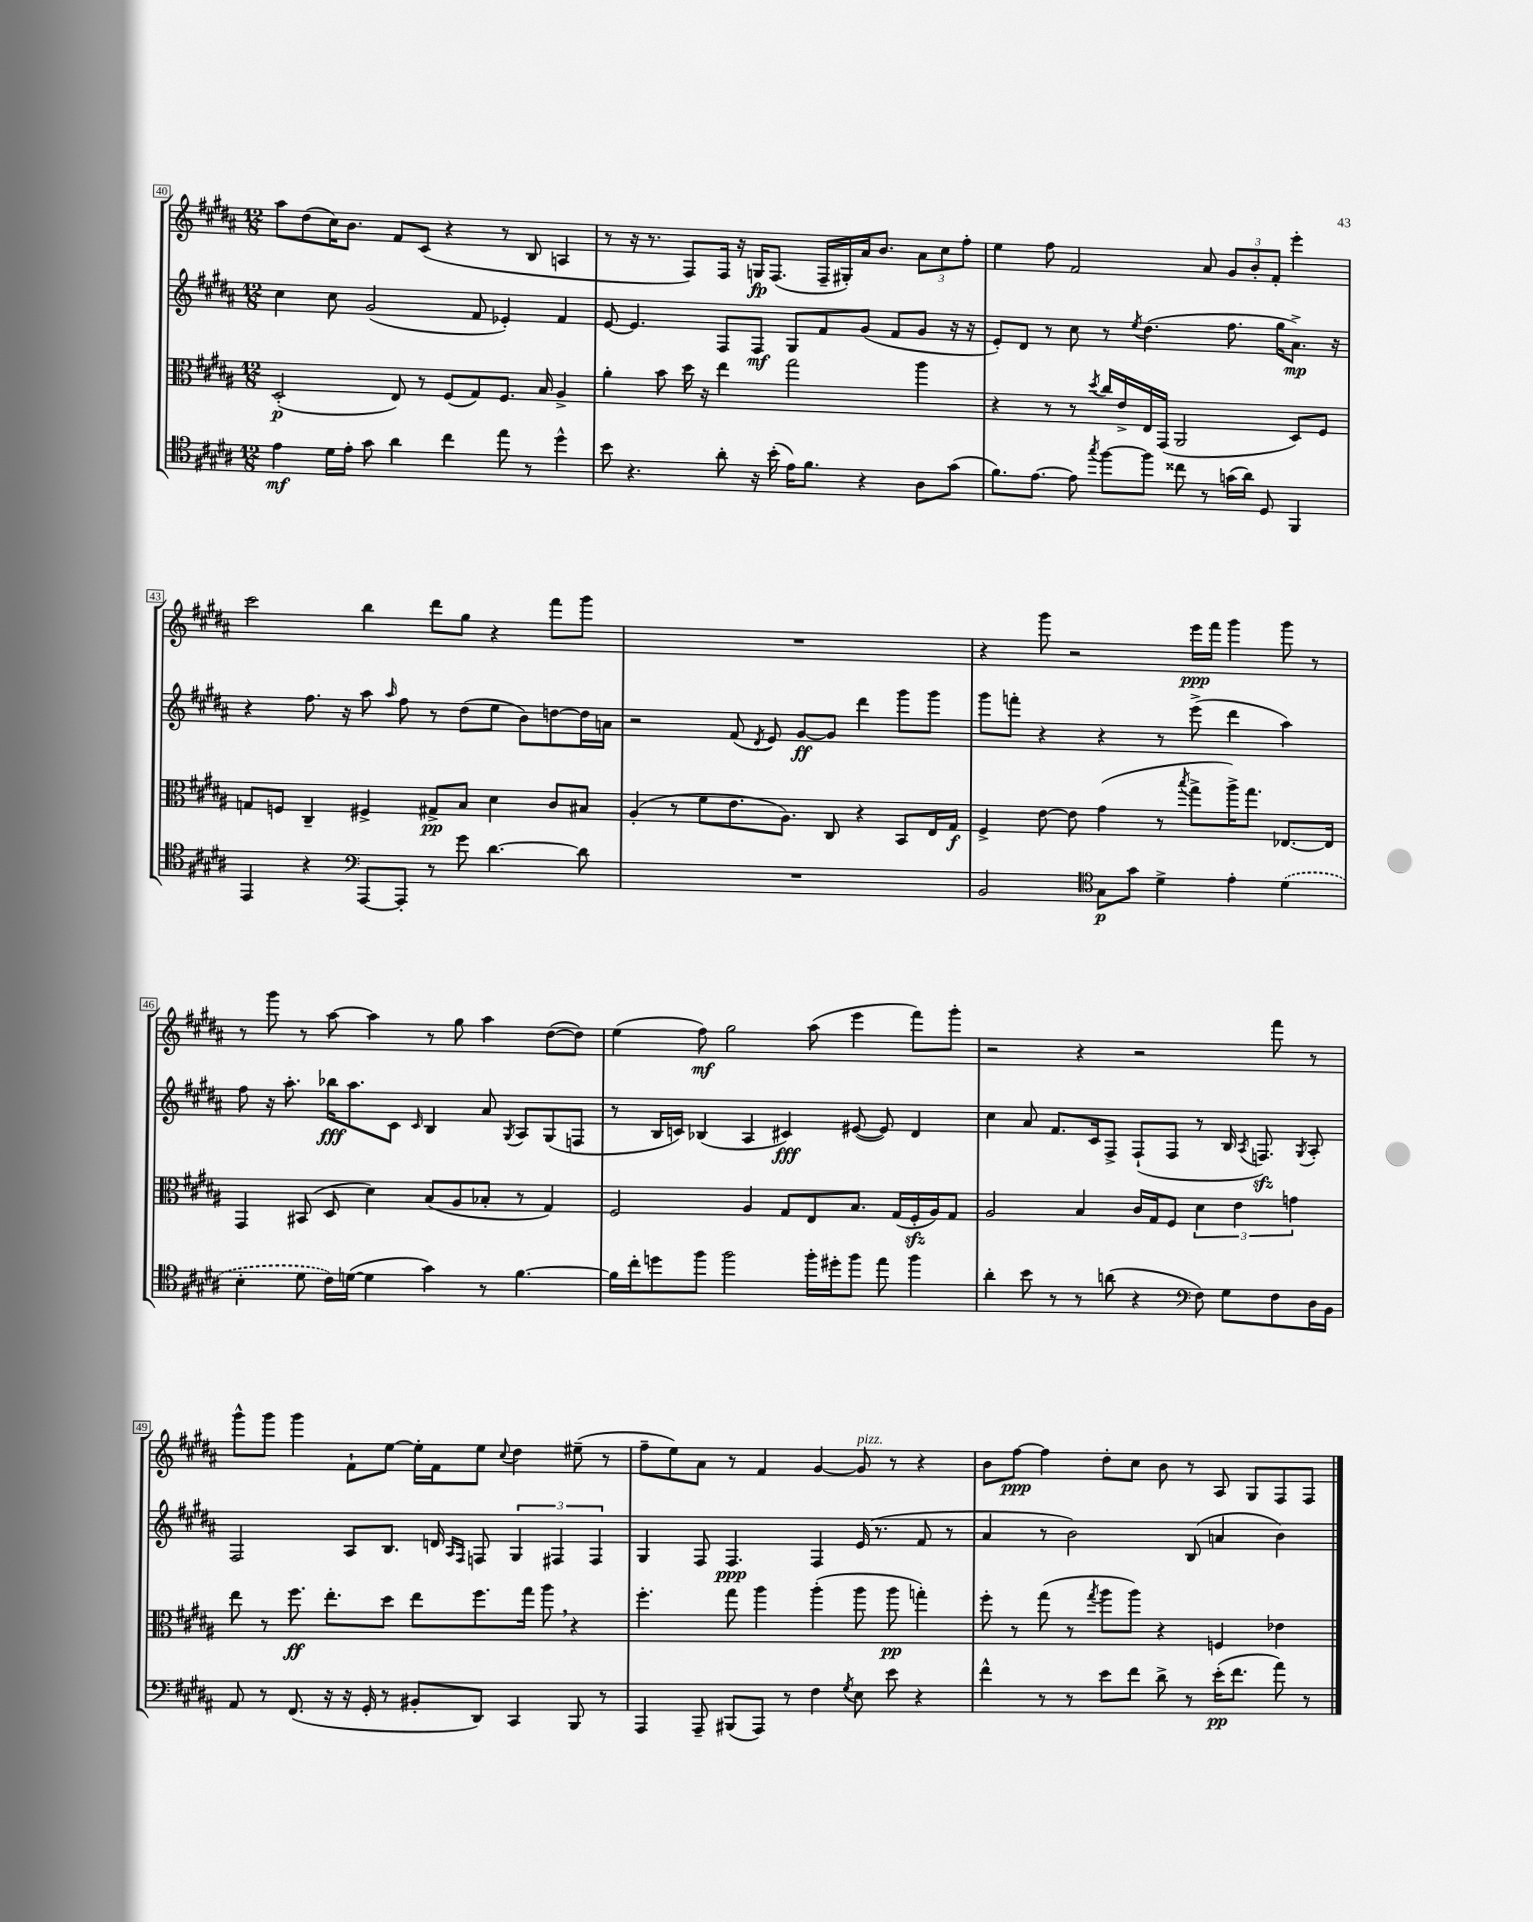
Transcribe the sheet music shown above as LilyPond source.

<<
\new StaffGroup <<
\new Staff = "s0" {
    \clef treble \key b \major \numericTimeSignature \time 12/8
    \autoBeamOff ais''8[ dis''8( cis''16) b'8.] fis'8[ cis'8]( r4 r8 b8 a4 |
    r8 r16 r8. fis8[) fis16] r16 g16[\fp fis8.]( fis16[-- gis16-.) ais'16 b'8.] \tuplet 3/2 { ais'8[ cis''8 fis''8]-. } |
    e''4 fis''8 fis'2 ais'8 \tuplet 3/2 { gis'8[ b'8-. fis'8]-. } e'''4-. |
    cis'''2 b''4 dis'''8[ gis''8] r4 fis'''8[ gis'''8] |
    R1. |
    r4 gis'''8 r2 e'''16[\ppp fis'''16] gis'''4 gis'''8 r8 |
    r8 gis'''8 r8 ais''8~ ais''4 r8 gis''8 ais''4 dis''8[~( dis''8]) |
    e''4( fis''8\mf) gis''2 ais''8( e'''4 fis'''8[) gis'''8]-. |
    r2 r4 r2 fis'''8 r8 |
    gis'''8[-^ gis'''8] gis'''4 fis'8[-! e''8]~ e''16[-. fis'16 e''8] \appoggiatura { cis''8 } dis''4 eis''8--( r8 |
    fis''8[-- e''8) ais'8] r8 fis'4 gis'4~ gis'8^\markup { \italic "pizz." } r8 r4 |
    b'8[ fis''8]~\ppp fis''4 dis''8[-. cis''8] b'8 r8 ais8 gis8[ fis8 fis8] \bar "|." |
}
\new Staff = "s1" {
    \clef treble \key b \major \numericTimeSignature \time 12/8
    \autoBeamOff cis''4 cis''8 gis'2( fis'8 ees'4-.) fis'4 |
    e'8~ e'4. fis8[ fis8]\mf gis8[ fis'8 gis'8]( fis'8[ gis'8] r16 r16 |
    e'8[-.) dis'8] r8 cis''8 r8 \acciaccatura { e''8 } dis''4.( fis''8. gis''16[ ais'8.]->\mp) r16 |
    r4 fis''8. r16 ais''8 \grace { ais''16 } fis''8 r8 dis''8[( e''8] b'8[) d''8~ d''16 a'16] |
    r2 fis'8( \acciaccatura { dis'8 } e'8) gis'8[~\ff gis'8] dis'''4 gis'''8[ gis'''8] |
    gis'''8[ f'''8]-. r4 r4 r8 e'''8->( dis'''4 ais''4) |
    fis''8 r16 ais''8.-. bes''16[\fff ais''8. cis'8] \grace { cis'16 } b4 ais'8 \acciaccatura { gis8 } ais8[ gis8( f8] |
    r8 b16[ c'16]) bes4( ais4 cis'4\fff) eis'8~( eis'8) dis'4 |
    cis''4 ais'8 fis'8.[ cis'16 fis8]-> fis8[-!( fis8] r8 b16 \acciaccatura { ais8 } f8.\sfz) \acciaccatura { gis8 } ais8-. |
    fis2 ais8[ b8.] d'16 \grace { ais16[ fis16] } f8 \tuplet 3/2 { gis4 fis4 fis4 } |
    gis4 fis8 fis4.\ppp fis4 e'16( r8. fis'8 r8 |
    ais'4 r8 b'2) b8( a'4 b'4) \bar "|." |
}
\new Staff = "s2" {
    \clef alto \key b \major \numericTimeSignature \time 12/8
    \autoBeamOff dis2-.\p( e8) r8 fis8[( gis8) fis8.] b16 ais4-> |
    ais'4-. b'8 dis''16 r16 e''4 gis''2 ais''4 |
    r4 r8 r8 \acciaccatura { dis''8 } cis''16[ e'16-> e16 gis,16]( ais,2 dis8[) fis8] |
    g8[ f8] cis4-- fis4-> gis8[->\pp b8] dis'4 cis'8[ bis8] |
    ais4-.( r8 fis'8[ e'8. ais8.]) cis8 r4 b,8[ e16 gis16]\f |
    fis4-> e'8~ e'8 gis'4( r8 \acciaccatura { b''8 } gis''8[-> ais''16->) gis''8.] ees8.[~ ees16] |
    gis,4 bis,8( dis8 dis'4) b8[( ais8 bes8]-. r8 gis4) |
    fis2 ais4 gis8[ e8 b8.] gis16[( fis16-.\sfz ais16) gis8] |
    ais2 b4 cis'16[ gis16 fis8] \tuplet 3/2 { dis'4 e'4 g'4 } |
    e''8 r8 fis''8.\ff e''8.[-. dis''8] e''8[ fis''8. gis''16] ais''8 \breathe r4 |
    fis''4.-. gis''8 ais''4 ais''4-.( ais''8 ais''8\pp g''4-.) |
    fis''8-. r8 gis''8( r8 \acciaccatura { gis''8 } ais''8[ ais''8]) r4 f4 ees'4 \bar "|." |
}
\new Staff = "s3" {
    \clef tenor \key b \major \numericTimeSignature \time 12/8
    \autoBeamOff e'4\mf dis'16[ e'16]-. gis'8 ais'4 cis''4 e''8 r8 dis''4-^ |
    b'8 r4. ais'8-. r16 b'16-.( e'16[) fis'8.] r4 ais8[ gis'8]( |
    fis'8.[) e'8.]~ e'8 \acciaccatura { gis''8 } fis''8[~ fis''8] cisis''8 r8 g'16[( ais'16]) dis8 fis,4 |
    e,4 r4 \clef bass ais,,8[~ ais,,8]-. r8 gis'8 dis'4.~ dis'8 |
    R1. |
    b,2 \clef tenor gis8[\p gis'8] dis'4-> e'4-. \once \slurDashed dis'4( |
    b4-. dis'8 cis'16[) d'16]~( d'4 gis'4) r8 fis'4.~ |
    fis'16[ cis''16-. d''8 fis''8] fis''2 fis''16[-. dis''16-. fis''8] e''8 fis''4 |
    ais'4-. b'8 r8 r8 a'8( r4 \clef bass fis8) gis8[ fis8 dis16 b,16] |
    ais,8 r8 fis,8.( r16 r16 gis,16-. r8 bis,8[-. dis,8]) cis,4 b,,8 r8 |
    ais,,4 ais,,8-- bis,,8[( ais,,8]) r8 fis4 \acciaccatura { gis8 } e8 e'8 r4 |
    fis'4-^ r8 r8 e'8[ fis'8] dis'8-> r8 e'16[-.\pp( fis'8.] ais'8) r8 \bar "|." |
}
>>
>>
\layout { \context { \Score currentBarNumber = #40 \override BarNumber.stencil = #(make-stencil-boxer 0.1 0.3 ly:text-interface::print) } }
